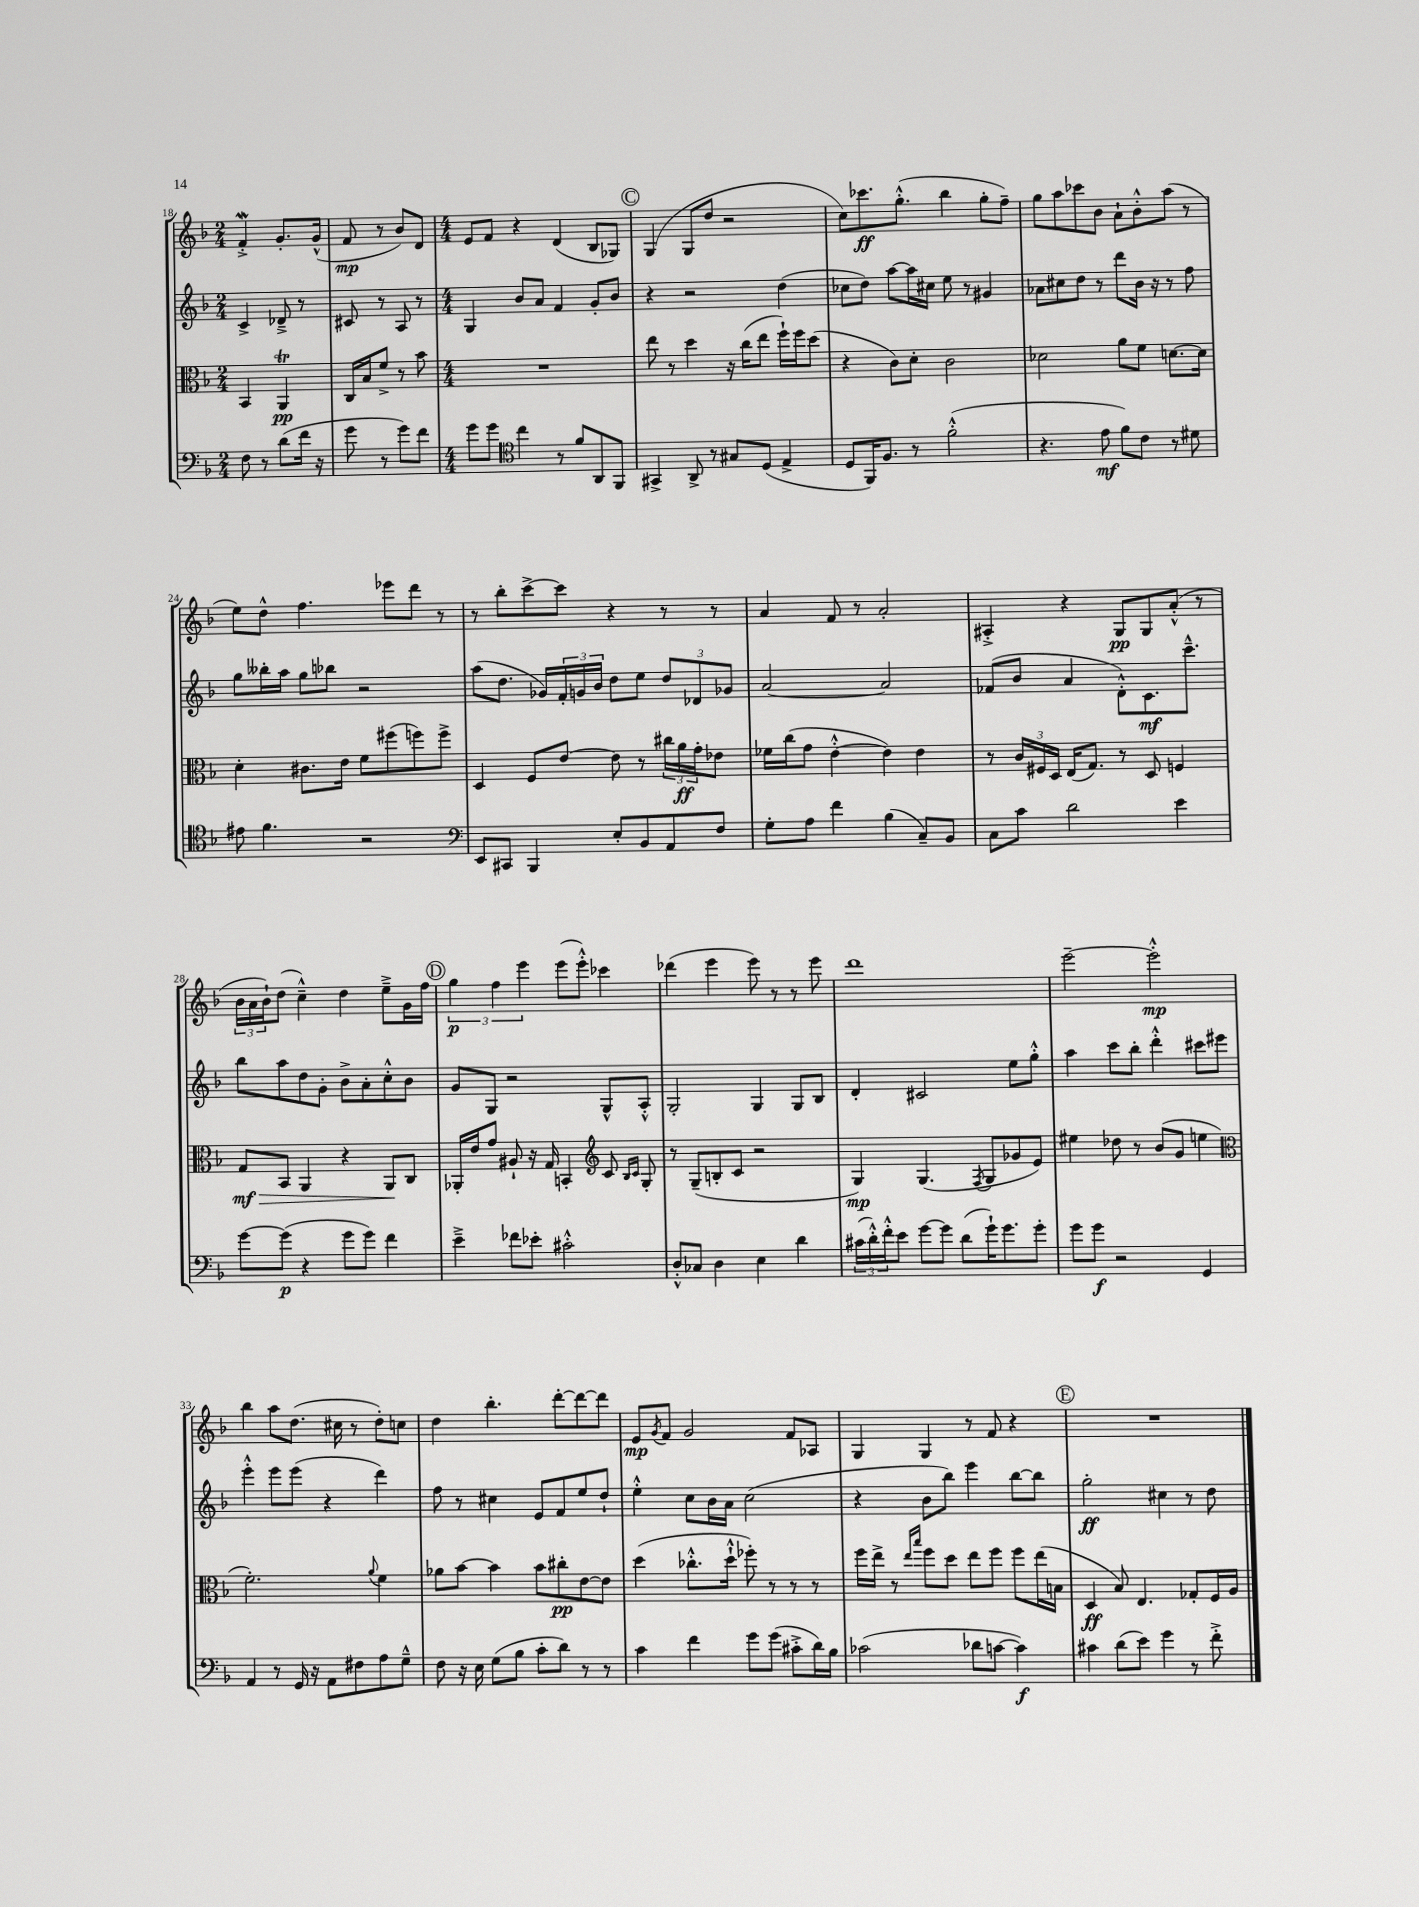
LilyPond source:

<<
\new StaffGroup <<
\new Staff = "s0" {
    \clef treble \key f \major \numericTimeSignature \time 2/4
    f'4-.->\mordent g'8.-. g'16-^( |
    f'8\mp r8 bes'8) d'8 |
    \numericTimeSignature \time 4/4 e'8 f'8 r4 d'4( bes8 ges8) |
    \mark \markup { \circle "C" } g4( g8 d''8 r2 |
    c''8) ces'''8.\ff g''8.-.-^( bes''4 g''8-. f''8--) |
    g''8 a''8 ces'''8 bes'8 a'8-! bes'8-.-^ a''8( r8 |
    e''8) d''8-^ f''4. ees'''8 d'''8 r8 |
    r8 bes''8-. c'''8~-> c'''8 r4 r8 r8 |
    a'4 f'8 r8 a'2-. |
    ais4-.-> r4 g8\pp g8 a'8-.-^( r8 |
    \tuplet 3/2 { bes'16 a'16 bes'16-!) } d''8( c''4---^) d''4 e''8---> g'16 f''16 |
    \mark \markup { \circle "D" } \tuplet 3/2 { g''4\p f''4 e'''4 } e'''8( e'''8-.-^) ces'''4 |
    des'''4( e'''4 e'''8) r8 r8 e'''8 |
    d'''1 |
    e'''2~-- e'''2-.-^\mp |
    bes''4 a''8 d''8.( cis''16 r8 d''8-.) c''8 |
    d''4 bes''4.-. d'''8~-. d'''8~ d'''8 |
    e'8\mp \acciaccatura { g'8 } f'8 g'2 f'8 aes8 |
    g4 g4 r8 f'8 r4 |
    \mark \markup { \circle "E" } R1 \bar "|." |
}
\new Staff = "s1" {
    \clef treble \key f \major \numericTimeSignature \time 2/4
    c'4-> des'8---> r8 |
    cis'8 r8 a8 r8 |
    \numericTimeSignature \time 4/4 g4 bes'8 a'8 f'4 g'8-. bes'8 |
    \mark \markup { \circle "C" } r4 r2 d''4( |
    ces''8 d''8) a''8~ a''16 cis''16 e''8 r8 gis'4 |
    aes'8 cis''8 d''8 r8 d'''8 bes'16 r16 r8 f''8 |
    g''8 beses''16-. a''16 g''8 bes''8 r2 |
    a''8( d''8. ges'16) \tuplet 3/2 { f'16-. g'16 bes'16 } d''8 e''8 \tuplet 3/2 { d''8 des'8 ges'8 } |
    a'2~ a'2 |
    fes'8( bes'8 a'4 d'8-.-^) c'8.\mf c'''8.---^ |
    bes''8 a''8 d''8 g'8-. bes'8-> a'8-. c''8-.-^ bes'8 |
    \mark \markup { \circle "D" } g'8 g8 r2 g8-^ a8-.-^ |
    g2-. g4 g8 bes8 |
    d'4-. cis'2 e''8 g''8-.-^ |
    a''4 c'''8 bes''8-. d'''4-.-^ cis'''8 eis'''8 |
    e'''4-.-^ e'''8 e'''8( r4 d'''4) |
    f''8 r8 cis''4 e'8 f'8 e''8 d''8-! |
    e''4-.-^ c''8 bes'16 a'16 c''2( |
    r4 bes'8 bes''8) e'''4 bes''8~ bes''8 |
    \mark \markup { \circle "E" } g''2-.\ff cis''4 r8 d''8 \bar "|." |
}
\new Staff = "s2" {
    \clef alto \key f \major \numericTimeSignature \time 2/4
    bes,4 a,4\trill\pp |
    c16 bes16 f'8-> r8 bes'8 |
    \numericTimeSignature \time 4/4 R1 |
    \mark \markup { \circle "C" } e''8 r8 d''4 r16 c''16( e''8 f''16-!) f''16 d''8( |
    r4 c'8) d'8-. c'2 |
    des'2 a'8 f'8 d'8.~ d'16 |
    d'4-. cis'8. e'16 f'8 fis''8( f''8) f''8-> |
    d4 f8 e'8~ e'8 r8 \tuplet 3/2 { cis''16 a'16\ff g'16-. } ees'8 |
    fes'16 c''16( g'8 e'4~-.-^ e'4) e'4 |
    r8 \tuplet 3/2 { c'16 fis16 d16 } e16( g8.) r8 d8 f4 |
    g8\mf\> bes,8 a,4 r4 a,8\! c8 |
    \mark \markup { \circle "D" } aes,16-. e'16 g'8 ais8-! r16 g16 b,4-. \clef treble c'8 \grace { bes16 c'16 } g8-. |
    r8 g8--( b8-. c'8 r2 |
    g4\mp) g4.( \acciaccatura { f8 } g8 ges'8 e'8) |
    eis''4 des''8 r8 bes'8( g'8 e''4 |
    \clef alto f'2.-.) \appoggiatura { a'8 } f'4 |
    aes'8 bes'8~ bes'4 bes'8 cis''8-.\pp e'8~ e'8 |
    d''4( ces''8.-.-^ d''16-!-^ fes''8-.) r8 r8 r8 |
    f''16 e''16-> r8 \grace { e''16 bes''16 } f''8 d''8 e''8 f''8 f''8 e''16( b16 |
    \mark \markup { \circle "E" } d4\ff bes8) e4. ges8-. f16 a16 \bar "|." |
}
\new Staff = "s3" {
    \clef bass \key f \major \numericTimeSignature \time 2/4
    f8 r8 d'8( f'16 r16 |
    g'8 r8 g'8) f'8 |
    \numericTimeSignature \time 4/4 g'8 g'8 \clef tenor c''4 r8 f'8 a,8 f,8 |
    \mark \markup { \circle "C" } gis,4-> a,8-> r8 gis8 d8( e4-> |
    d8 f,16) f8. r8 f'2-.-^( |
    r4. e'8\mf f'8) c'8 r8 dis'8 |
    eis'8 f'4. r2 |
    \clef bass e,8 cis,8 bes,,4 e8-. bes,8 a,8 f8 |
    g8-. a8 f'4 bes4( c8--) bes,8 |
    c8 c'8 d'2 e'4 |
    g'8~ g'8\p( r4 g'8 g'8) f'4 |
    \mark \markup { \circle "D" } e'4---> fes'8 ees'8-. cis'2-.-^ |
    d8-.-^ ces8 d4 e4 d'4 |
    \tuplet 3/2 { cis'16( d'16-.-^) f'16-.-^ } e'8 g'8~ g'8 d'8( g'16-!) g'8. g'8-. |
    g'8 g'8\f r2 g,4 |
    a,4 r8 g,16 r16 a,8 fis8 a8 g8---^ |
    f8 r16 e16 g8( bes8 c'8-. d'8) r8 r8 |
    c'4 f'4 g'8 g'8( cis'8-.-> d'16) bes16 |
    ces'2( des'8 c'8~ c'4\f) |
    \mark \markup { \circle "E" } cis'4 d'8( e'8) g'4 r8 f'8-.-> \bar "|." |
}
>>
>>
\layout { \context { \Score currentBarNumber = #18 } }
